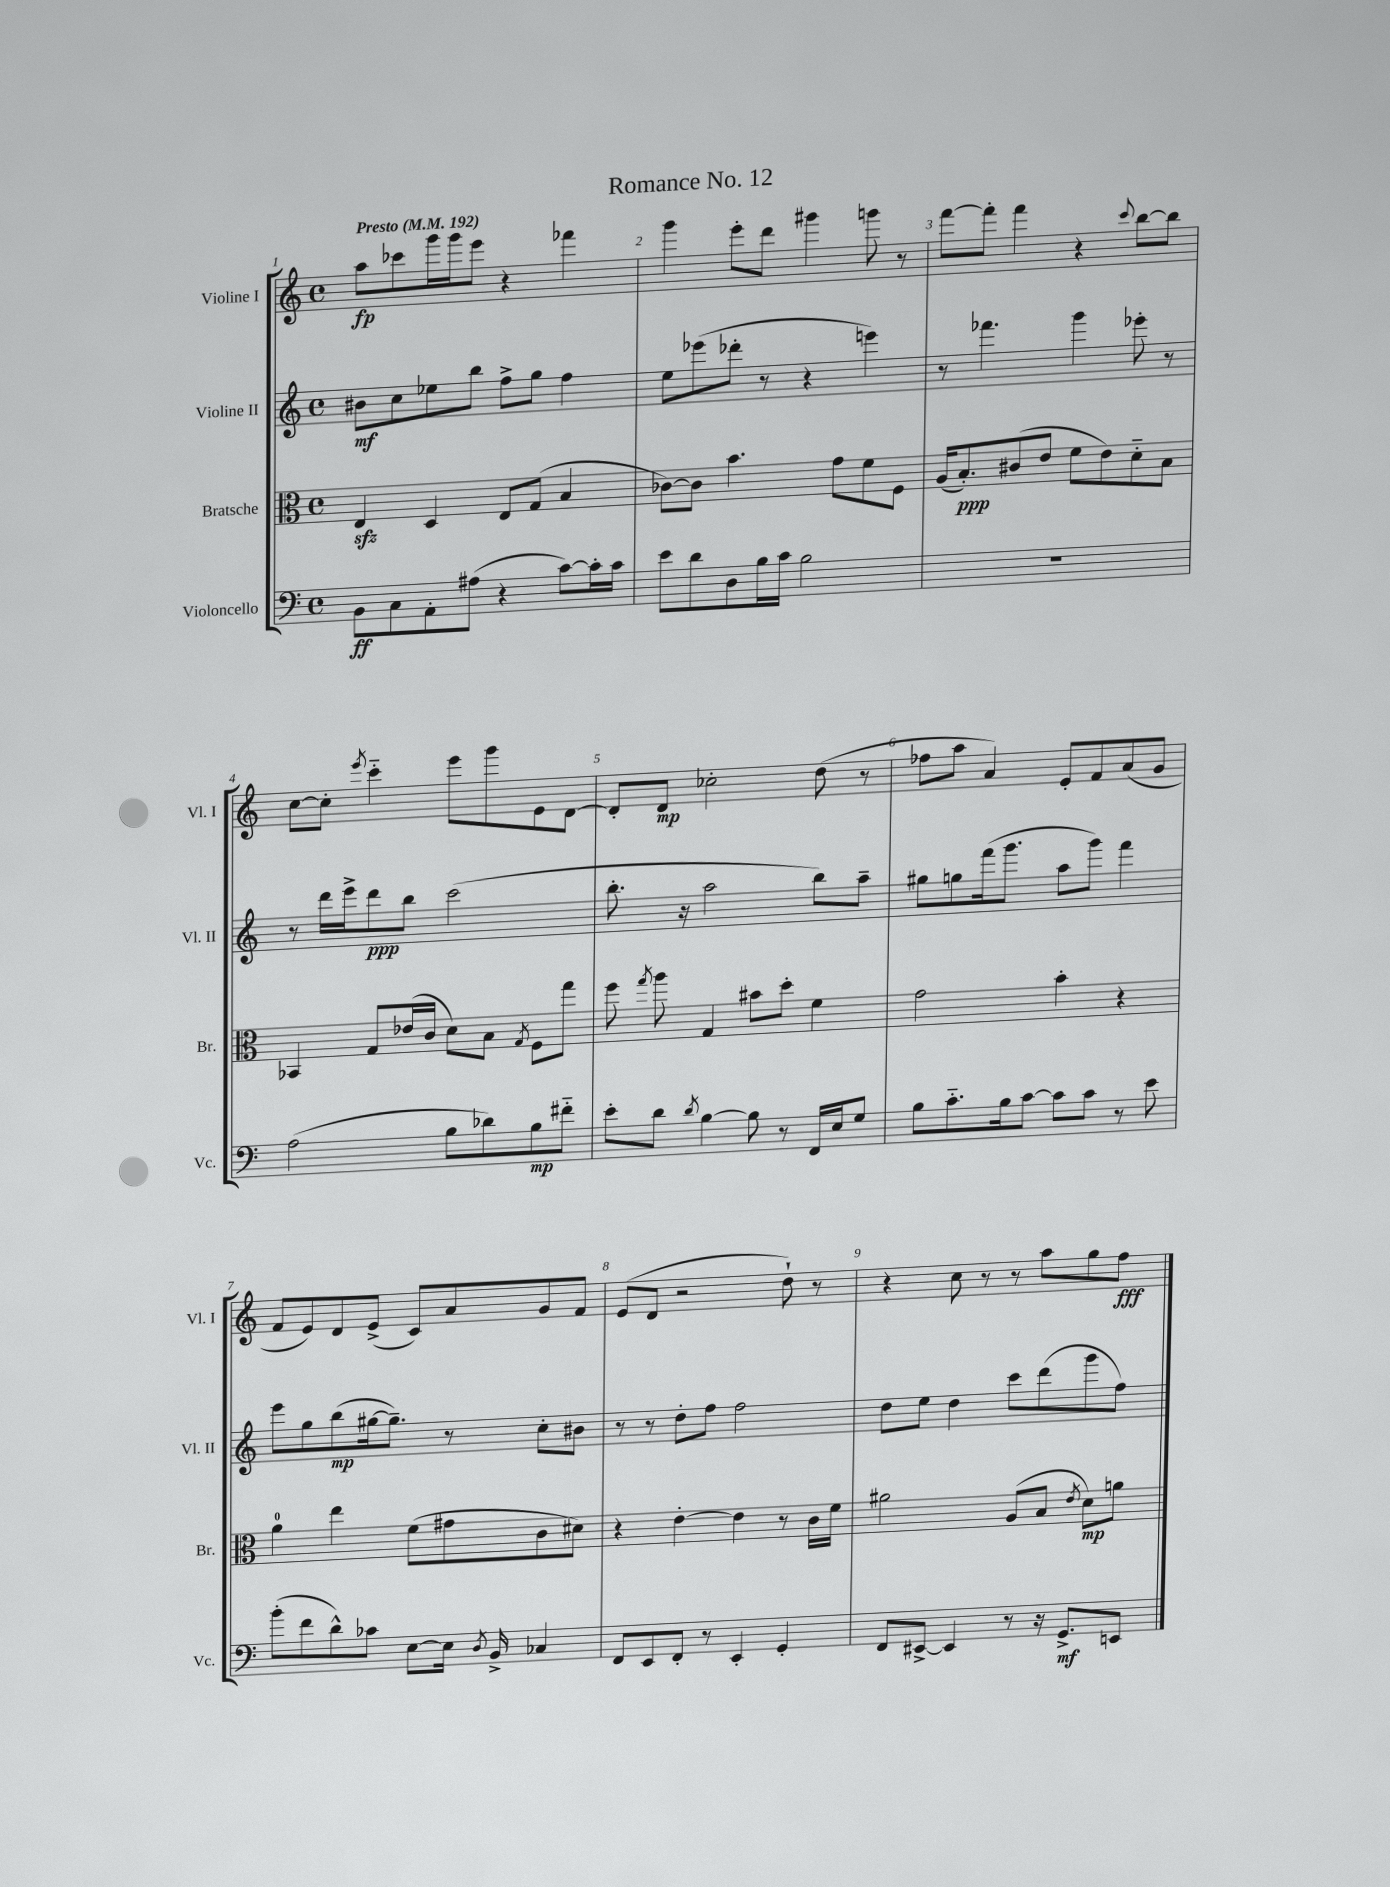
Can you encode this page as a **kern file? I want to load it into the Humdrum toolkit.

**kern	**dynam	**kern	**dynam	**kern	**dynam	**kern	**dynam
*part4	*part4	*part3	*part3	*part2	*part2	*part1	*part1
*staff4	*staff4	*staff3	*staff3	*staff2	*staff2	*staff1	*staff1
*I"Violoncello	*	*I"Bratsche	*	*I"Violine II	*	*I"Violine I	*
*I'Vc.	*	*I'Br.	*	*I'Vl. II	*	*I'Vl. I	*
*clefF4	*	*clefC3	*	*clefG2	*	*clefG2	*
*k[]	*	*k[]	*	*k[]	*	*k[]	*
*M4/4	*	*M4/4	*	*M4/4	*	*M4/4	*
*met(c)	*	*met(c)	*	*met(c)	*	*met(c)	*
*MM192	*	*MM192	*	*MM192	*	*MM192	*
=1	=1	=1	=1	=1	=1	=1	=1
!	!	!	!	!	!	!LO:TX:a:B:t=Presto	!
8BB\L	ff	4Ezz/	.	8b#X\L	mf	8aa\L	fp
8C\	.	.	.	8cc\	.	8ccc-X\	.
8AA'\	.	4D/	.	8ee-X\	.	16ggg\L	.
.	.	.	.	.	.	16ggg\J	.
(8A#X\J	.	.	.	8bb\J	.	8eee\J	.
4r	.	8E/L	.	8ff^\L	.	4r	.
.	.	(8G/J	.	8gg\J	.	.	.
[8c\L)	.	4B/	.	4ff\	.	4fff-X\	.
16c'\L]	.	.	.	.	.	.	.
16c\JJ	.	.	.	.	.	.	.
=2	=2	=2	=2	=2	=2	=2	=2
8e\L	.	[8c-X\L)	.	8ee\L	.	4ggg\	.
8d\	.	8c-\J]	.	(8eee-X\	.	.	.
8D\	.	4.b\	.	8ddd-X'\J	.	8eee'\L	.
16B\L	.	.	.	8r	.	8ddd\J	.
16c\JJ	.	.	.	.	.	.	.
2B\	.	.	.	4r	.	4ggg#X\	.
.	.	8g\L	.	.	.	.	.
.	.	8f\	.	4eeen\)	.	8gggn\	.
.	.	8F\J	.	.	.	8r	.
=3	=3	=3	=3	=3	=3	=3	=3
1r	.	(16A/KL	.	8r	.	[8fff\L	.
.	.	8.B'/)	ppp	.	.	.	.
.	.	.	.	4.fff-X\	.	8fff'\J]	.
.	.	(8c#X/	.	.	.	4fff\	.
.	.	8e/J	.	.	.	.	.
.	.	8f\L	.	4ggg\	.	4r	.
.	.	8e\)	.	.	.	.	.
.	.	.	.	.	.	8qqccc/	.
.	.	8d\	.	8eee-X'\	.	[8bb\L	.
.	.	8B\J	.	8r	.	8bb\J]	.
!!LO:LB:g=z
=4	=4	=4	=4	=4	=4	=4	=4
(2A\	.	4BB-X/	.	8r	.	[8cc\L	.
.	.	.	.	16ddd\LL	.	8cc'\J]	.
.	.	.	.	16eee^\J	.	.	.
.	.	.	.	.	.	8qeee/	.
.	.	8G/L	.	8ddd\	ppp	4ccc\	.
.	.	(16e-X/L	.	8bb\J	.	.	.
.	.	16c/JJ	.	.	.	.	.
8B\L	.	8d\L)	.	(2ccc\	.	8eee\L	.
8d-X\)	.	8B\J	.	.	.	8ggg\	.
.	.	8qG/	.	.	.	.	.
8B\	mp	8F\L	.	.	.	8e\	.
8f#X\J	.	8gg\J	.	.	.	[8d\J	.
=5	=5	=5	=5	=5	=5	=5	=5
8e'\L	.	8ff\	.	8.bb'\	.	8d'/L]	.
.	.	8qgg/	.	.	.	.	.
8d\J	.	8aa\	.	.	.	8d/J	mp
.	.	.	.	16r	.	.	.
8qd/	.	.	.	.	.	.	.
[4B\	.	4G/	.	2aa\	.	2cc-X'\	.
8B\]	.	8b#X\L	.	.	.	.	.
8r	.	8dd'\J	.	.	.	.	.
16FF/LL	.	4f\	.	8bb\L)	.	(8dd\	.
16E/J	.	.	.	.	.	.	.
8G/J	.	.	.	8aa~\J	.	8r	.
=6	=6	=6	=6	=6	=6	=6	=6
8B\L	.	2g\	.	8gg#X\L	.	8ff-X\L	.
8.c\	.	.	.	8ggn\	.	8aa\J	.
.	.	.	.	(16fff\k	.	4a/)	.
16B\k	.	.	.	8.ggg\J	.	.	.
[8c\J	.	.	.	.	.	.	.
8c\L]	.	4b'\	.	8aa\L	.	8e'/L	.
8c\J	.	.	.	8ggg\J)	.	8f/	.
8r	.	4r	.	4fff\	.	(8a/	.
8e\	.	.	.	.	.	8g/J	.
!!LO:LB:g=z
=7	=7	=7	=7	=7	=7	=7	=7
(8b'\L	.	4a\	.	8eee\L	.	8f/L	.
8f\	.	.	.	8gg\	.	8e/)	.
8d^^\)	.	4ee\	.	(8bb\	mp	8d/	.
8c-X\J	.	.	.	[16gg#X\k	.	(8e^/J	.
.	.	.	.	8.gg#~\J])	.	.	.
[8E\L	.	(8f\L	.	.	.	8c/L)	.
16E\Jk]	.	8g#X\	.	8r	.	8a/	.
8qD/	.	.	.	.	.	.	.
16BB^/	.	.	.	.	.	.	.
4C-X/	.	8c\	.	8cc'\L	.	8g/	.
.	.	8d#X\J)	.	8b#X\J	.	8f/J	.
=8	=8	=8	=8	=8	=8	=8	=8
8FF/L	.	4r	.	8r	.	(8e/L	.
8EE/	.	.	.	8r	.	8d/J	.
8FF'/J	.	[4e'\	.	8dd'\L	.	2r	.
8r	.	.	.	8ff\J	.	.	.
4EE'/	.	4e\]	.	2ff\	.	.	.
4GG'/	.	8r	.	.	.	8dd`\)	.
.	.	16c\LL	.	.	.	8r	.
.	.	16f\JJ	.	.	.	.	.
=9	=9	=9	=9	=9	=9	=9	=9
8FF/L	.	2a#X\	.	8dd\L	.	4r	.
[8EE#X^/J	.	.	.	8ee\J	.	.	.
4EE#/]	.	.	.	4dd\	.	8cc\	.
.	.	.	.	.	.	8r	.
8r	.	(8A/L	.	8ccc\L	.	8r	.
16r	.	8B/J	.	(8ddd\	.	8aa\L	.
8.GG^/L	mf	.	.	.	.	.	.
.	.	8qe/	.	.	.	.	.
.	.	8d\L)	mp	8ggg\	.	8gg\	.
8EEn/J	.	8an\J	.	8ff\J)	.	8ff\J	fff
==	==	==	==	==	==	==	==
*-	*-	*-	*-	*-	*-	*-	*-
